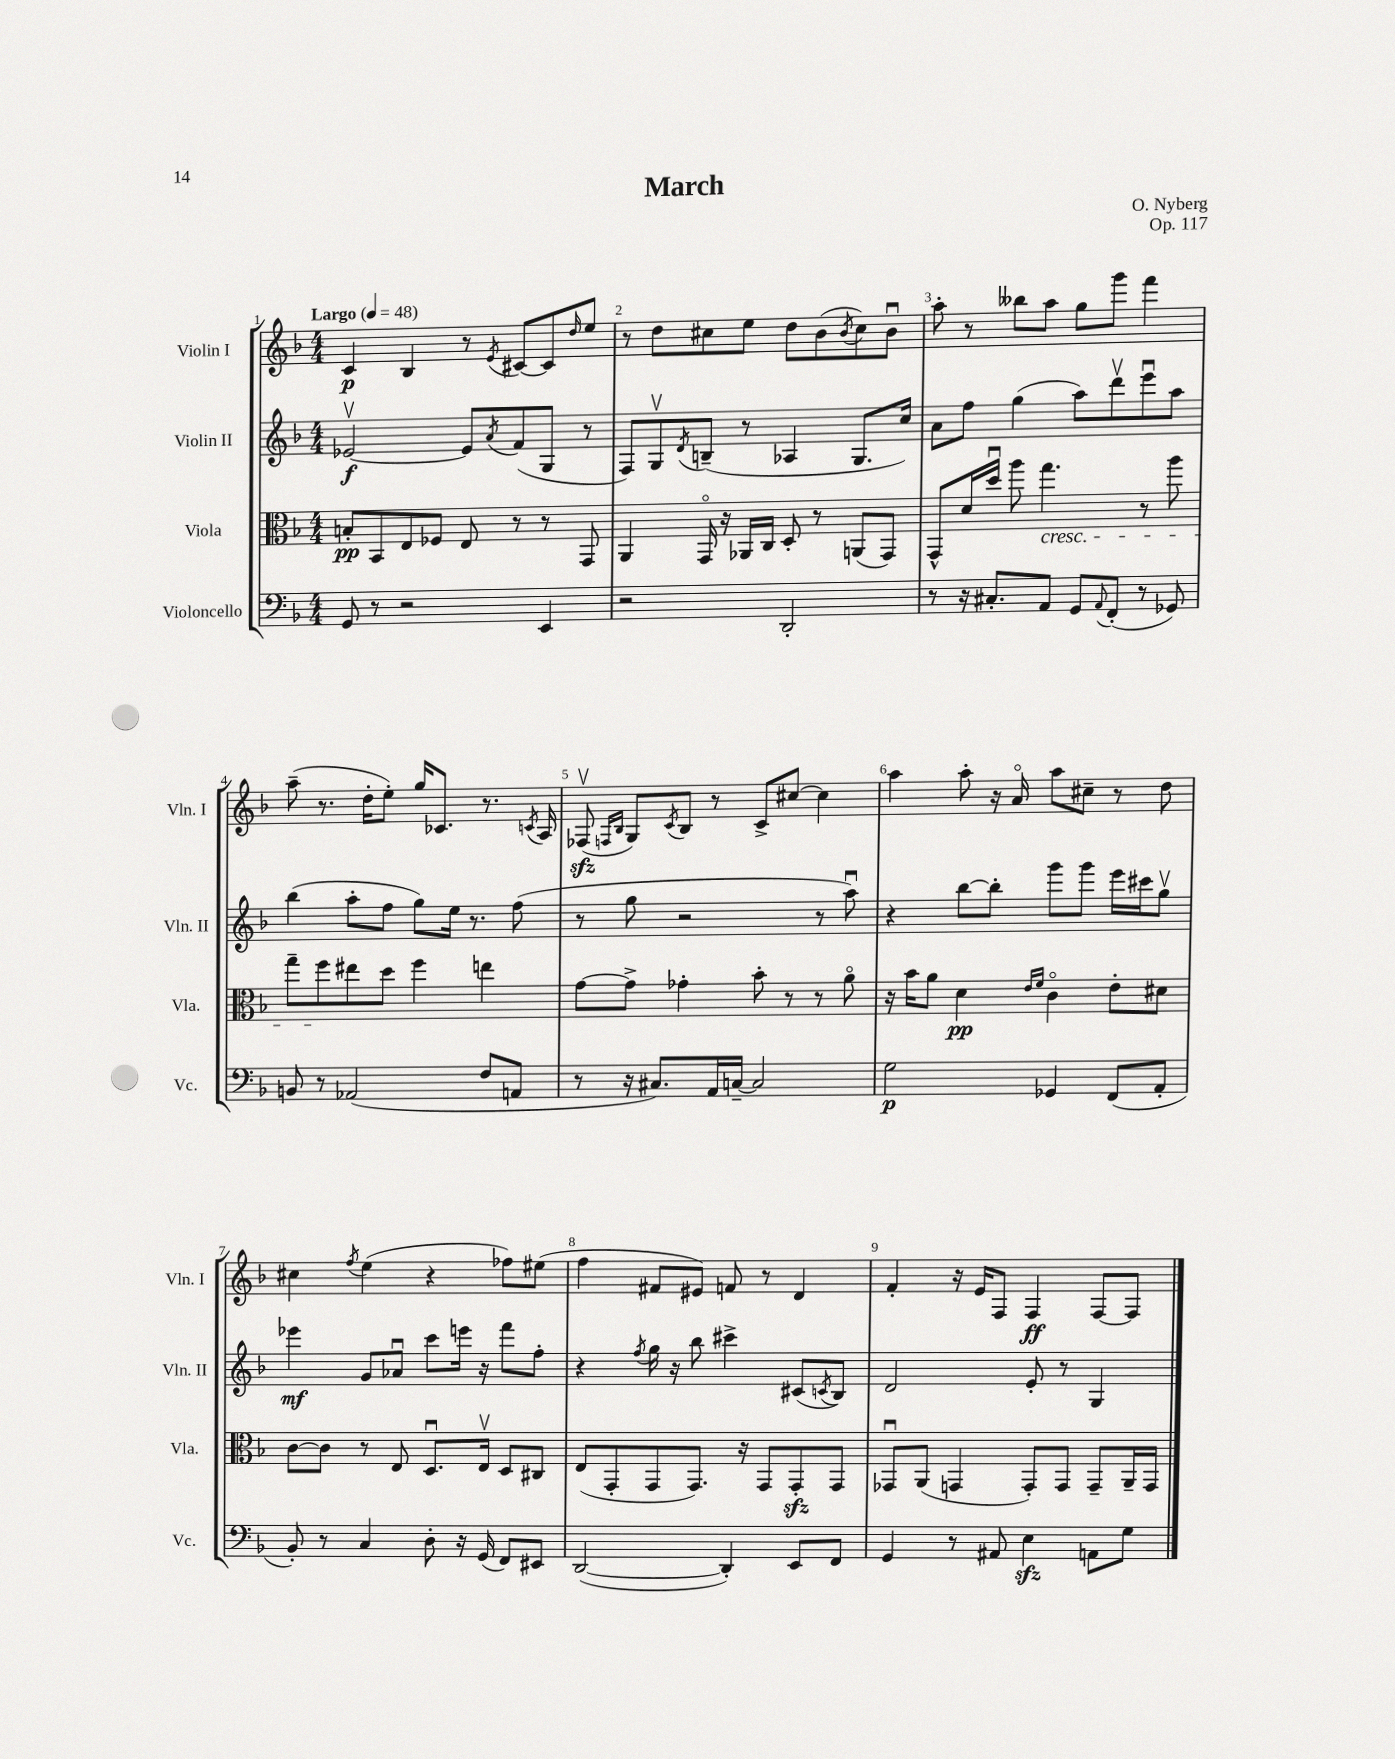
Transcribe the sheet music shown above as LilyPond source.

\header { title = "March" composer = "O. Nyberg" opus = "Op. 117" }
<<
\new StaffGroup <<
\new Staff = "s0" \with { instrumentName = "Violin I" shortInstrumentName = "Vln. I" } {
    \clef treble \key f \major \numericTimeSignature \time 4/4 \tempo "Largo" 4 = 48
    c'4\p bes4 r8 \acciaccatura { e'8 } cis'8~ cis'8 \grace { d''16 } e''8 |
    r8 d''8 cis''8 e''8 d''8 bes'8( \acciaccatura { bes'8 } cis''8) bes'8\downbow |
    a''8-. r8 beses''8 a''8 g''8 g'''8 f'''4 |
    a''8--( r8. d''16-. e''8-.) g''16 ces'8. r8. \acciaccatura { c'8 } a16 |
    fes8\upbow\sfz( \grace { f16 bes16 } g8) \acciaccatura { c'8 } bes8 r8 c'8-> cis''8~ cis''4 |
    a''4 a''8-. r16 a'16\flageolet a''8 cis''8-- r8 d''8 |
    cis''4 \acciaccatura { f''8 } e''4( r4 fes''8) eis''8( |
    f''4 fis'8 eis'8) f'8 r8 d'4 |
    f'4-. r16 e'16 f8 f4\ff f8~ f8 \bar "|." |
}
\new Staff = "s1" \with { instrumentName = "Violin II" shortInstrumentName = "Vln. II" } {
    \clef treble \key f \major \numericTimeSignature \time 4/4
    ees'2~\upbow\f ees'8 \acciaccatura { a'8 } f'8( g8 r8 |
    f8) g8\upbow \acciaccatura { d'8 } b8--( r8 aes4 g8. c''16) |
    a'8 f''8 g''4( a''8) d'''8\upbow e'''8\downbow a''8 |
    bes''4( a''8-. f''8 g''8) e''16 r8. f''8( |
    r8 g''8 r2 r8 a''8\downbow) |
    r4 bes''8~ bes''8-. g'''8 g'''8 e'''16 cis'''16 g''8\upbow |
    ees'''4\mf g'8 aes'8\downbow c'''8 e'''16 r16 f'''8 f''8-. |
    r4 \acciaccatura { f''8 } g''16 r16 bes''8 cis'''4-> cis'8( \acciaccatura { c'8 } bes8) |
    d'2 e'8-. r8 g4 \bar "|." |
}
\new Staff = "s2" \with { instrumentName = "Viola" shortInstrumentName = "Vla." } {
    \clef alto \key f \major \numericTimeSignature \time 4/4
    b8-.\pp bes,8 e8 fes8 e8 r8 r8 g,8 |
    a,4 g,16\flageolet r16 aes,16 c16 d8-. r8 a,8( g,8) |
    g,8-^ d'16 d''16\downbow a''8 g''4.\cresc r8 a''8 |
    g''8-- f''8\! eis''8 d''8 f''4 e''4 |
    g'8~ g'8-> ges'4-. bes'8-. r8 r8 a'8\flageolet |
    r16 bes'16 a'8 d'4\pp \grace { e'16 f'16 } c'4\flageolet e'8-. dis'8 |
    c'8~ c'8 r8 e8 d8.\downbow e16\upbow d8 cis8 |
    e8( g,8-. g,8 g,8.) r16 g,8 g,8-.\sfz g,8 |
    ges,8\downbow a,8( g,4 g,8-.) g,8 g,8-- a,16-- g,16 \bar "|." |
}
\new Staff = "s3" \with { instrumentName = "Violoncello" shortInstrumentName = "Vc." } {
    \clef bass \key f \major \numericTimeSignature \time 4/4
    g,8 r8 r2 e,4 |
    r2 d,2-. |
    r8 r16 cis8.-. a,8 g,8 \appoggiatura { a,8 } f,8-.( r8 ges,8) |
    b,8 r8 aes,2( f8 a,8 |
    r8 r16 cis8.) a,16 c16~-- c2 |
    g2\p ges,4 f,8( a,8-. |
    bes,8-.) r8 c4 d8-. r16 g,16( f,8) eis,8 |
    d,2~( d,4-.) e,8 f,8 |
    g,4 r8 ais,8 e4\sfz a,8 g8 \bar "|." |
}
>>
>>
\layout { \context { \Score \override BarNumber.break-visibility = ##(#f #t #t) barNumberVisibility = #all-bar-numbers-visible } }
